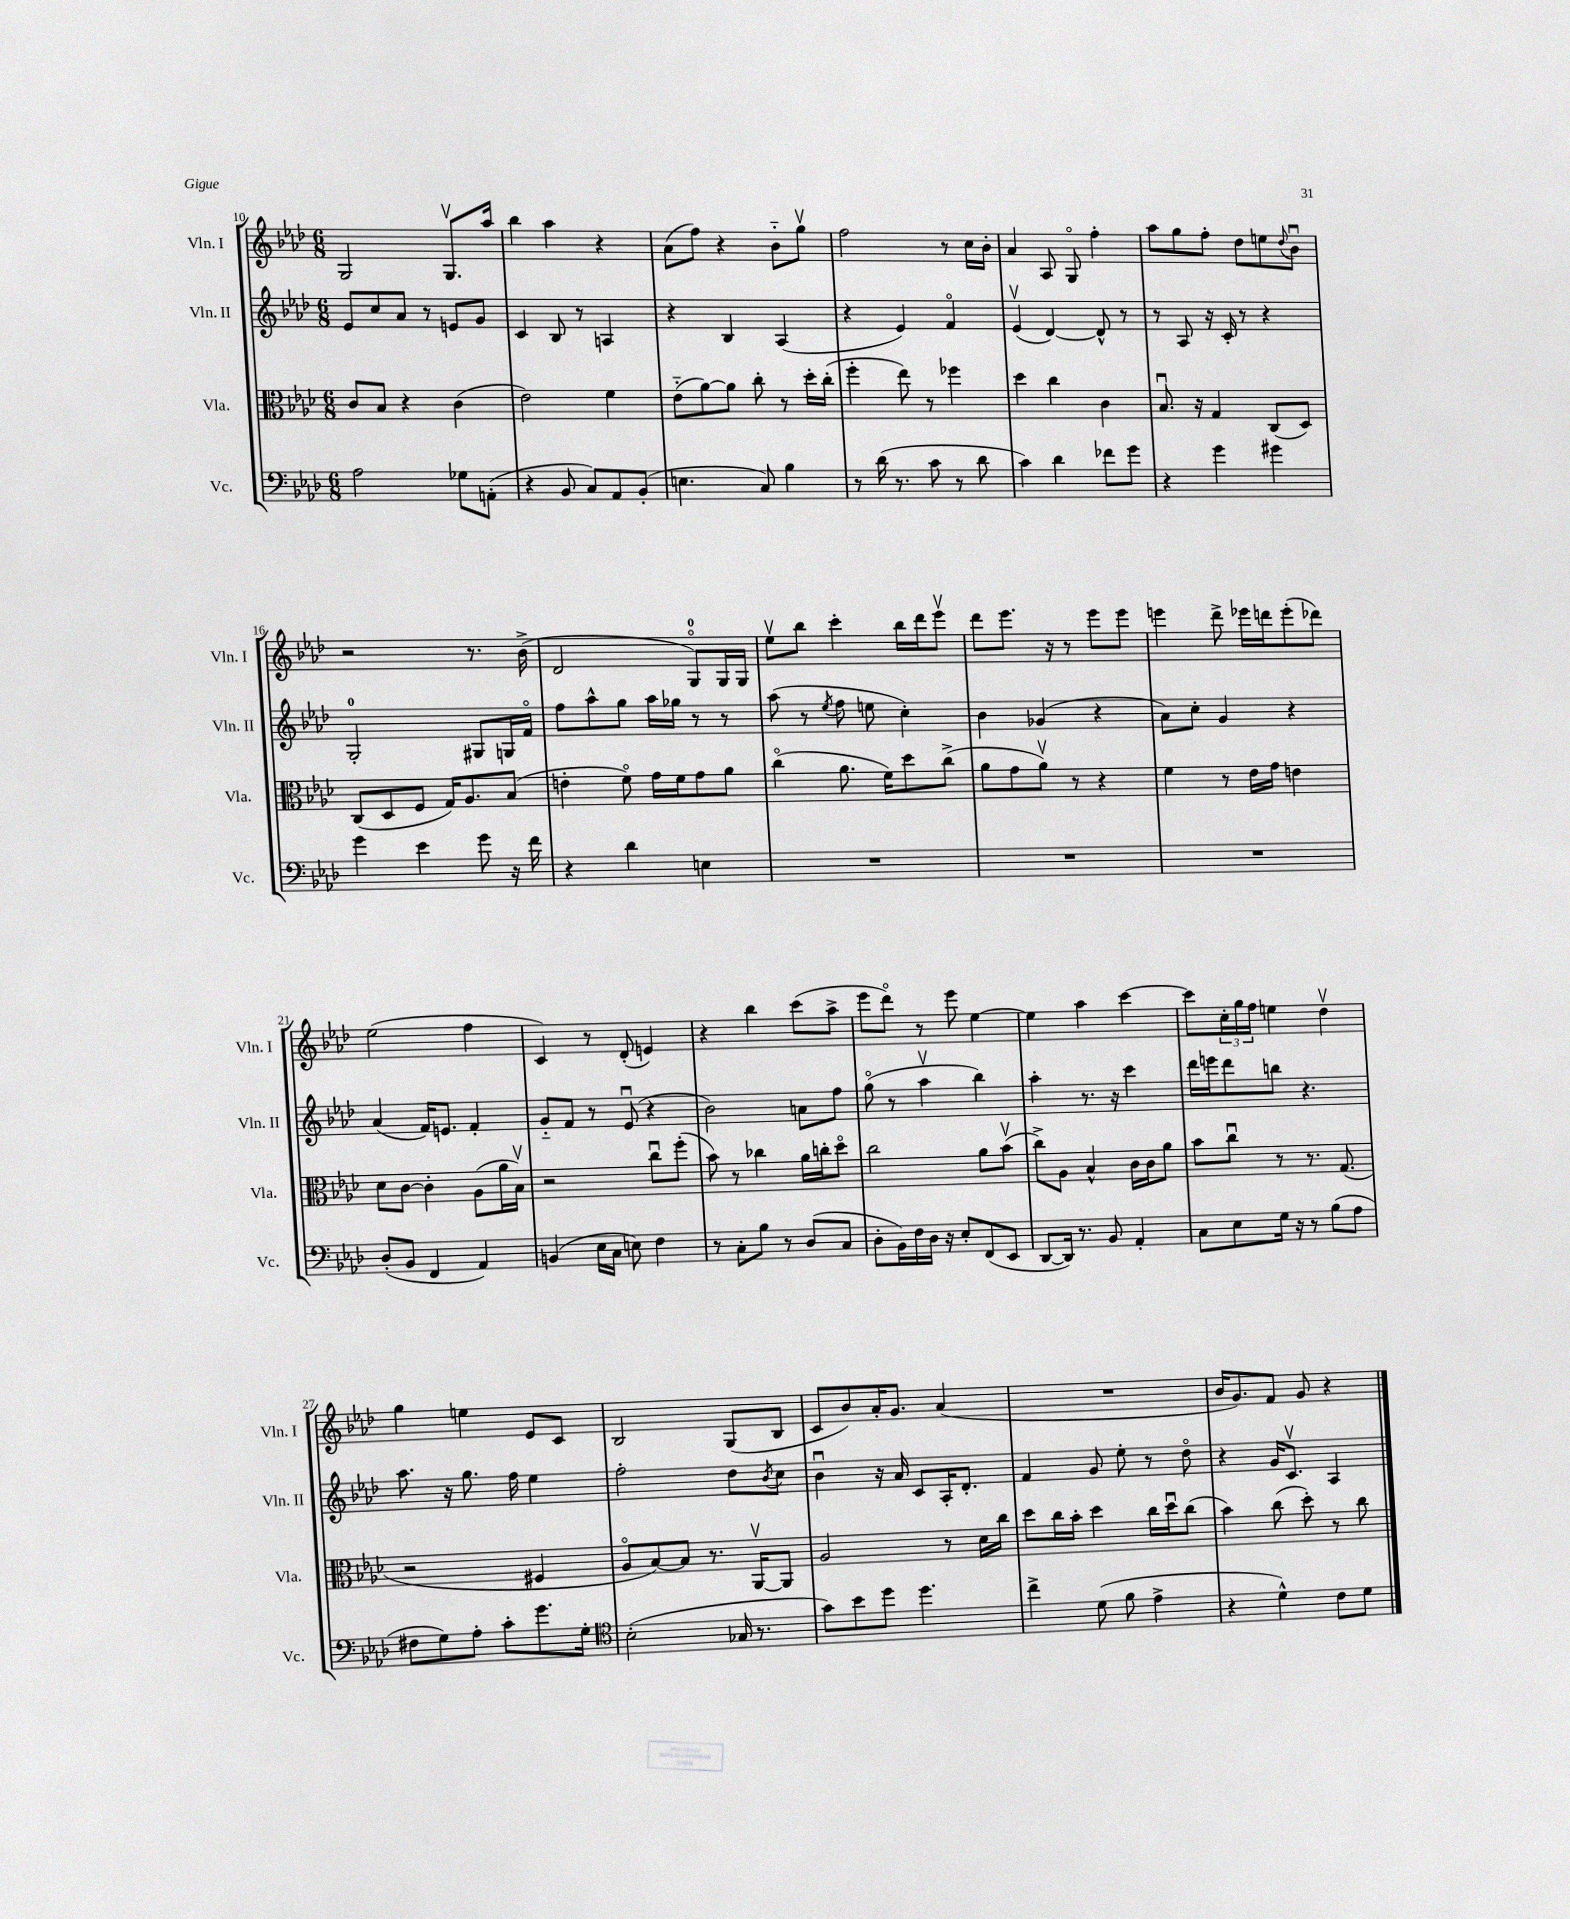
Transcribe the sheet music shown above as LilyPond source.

<<
\new StaffGroup <<
\new Staff = "s0" \with { instrumentName = "Vln. I" shortInstrumentName = "Vln. I" } {
    \clef treble \key aes \major \numericTimeSignature \time 6/8
    g2 g8.\upbow aes''16 |
    bes''4 aes''4 r4 |
    aes'8( f''8) r4 bes'8-_ g''8\upbow |
    f''2 r8 c''16 bes'16-. |
    aes'4 aes8 g8\flageolet f''4-. |
    aes''8 g''8 f''8-. des''8 e''8 \appoggiatura { des''8 } bes'8\downbow |
    r2 r8. bes'16->( |
    des'2 g8-0\flageolet) g16 g16 |
    ees''8\upbow bes''8 c'''4-. bes''16 des'''16 ees'''8\upbow |
    des'''8 ees'''8. r16 r8 ees'''8 ees'''8 |
    e'''4 des'''8-> ees'''16 d'''16 ees'''8-.( des'''8) |
    ees''2( f''4 |
    c'4) r8 des'8-.( e'4) |
    r4 bes''4 c'''8( aes''8-> |
    ees'''8 des'''8\flageolet) r8 ees'''8 ees''4~ |
    ees''4 aes''4 c'''4~ |
    c'''8 \tuplet 3/2 { c''16-. g''16 f''16 } e''4 des''4\upbow |
    g''4 e''4 ees'8 c'8 |
    bes2 g8( bes8 |
    c'8 bes'8) aes'16-. g'8. aes'4( |
    R2. |
    bes'16 g'8.) f'8 g'8 r4 \bar "|." |
}
\new Staff = "s1" \with { instrumentName = "Vln. II" shortInstrumentName = "Vln. II" } {
    \clef treble \key aes \major \numericTimeSignature \time 6/8
    ees'8 c''8 aes'8 r8 e'8 g'8 |
    c'4 bes8 r8 a4 |
    r4 bes4 aes4( |
    r4 ees'4) f'4\flageolet |
    ees'4\upbow( des'4~) des'8-^ r8 |
    r8 aes8 r16 c'16-. r8 r4 |
    g2-0-. gis8 g16 f'16\flageolet |
    f''8 aes''8-^ g''8 aes''16 ges''16 r8 r8 |
    aes''8( r8 \acciaccatura { ees''8 } f''8 e''8 c''4-.) |
    bes'4 ges'4( r4 |
    aes'8) c''8-. g'4 r4 |
    aes'4( f'16) e'8. f'4-. |
    g'8-_ f'8 r8 ees'8\downbow( r4 |
    bes'2) a'8 f''8 |
    g''8\flageolet( r8 aes''4\upbow bes''4) |
    aes''4-. r8. r16 c'''4 |
    des'''16 e'''16 des'''8 b''8 r4. |
    aes''8. r16 g''8. f''16 ees''4 |
    f''2-. des''8 \acciaccatura { bes'8 } c''8 |
    bes'4\downbow r16 aes'16 c'8 aes16-. des'8.-. |
    f'4 g'8 ees''8-. r8 des''8\flageolet |
    r4 g'16 c'8.\upbow aes4 \bar "|." |
}
\new Staff = "s2" \with { instrumentName = "Vla." shortInstrumentName = "Vla." } {
    \clef alto \key aes \major \numericTimeSignature \time 6/8
    c'8 bes8 r4 c'4( |
    ees'2) f'4 |
    ees'8-_( aes'8~) aes'8 c''8-. r8 des''16-. c''16-.( |
    f''4-. ees''8) r8 fes''4 |
    des''4 c''4 c'4 |
    bes8.\downbow r16 g4 c8( des8) |
    c8( des8 f8 g16) aes8. bes8( |
    e'4-. f'8\flageolet) g'16 f'16 g'8 aes'8 |
    c''4\flageolet( aes'8. f'16) des''8 c''8->( |
    aes'8 g'8 aes'8\upbow) r8 r4 |
    f'4 r8 ees'16 g'16 e'4 |
    des'8 c'8~ c'4-. aes8( aes'16 bes16\upbow) |
    r2 c''8\downbow f''8-.( |
    bes'8) r8 ces''4 aes'16 c''16-. des''8\flageolet |
    c''2 aes'8 bes'8\upbow( |
    c''8->) aes8 bes4-^ c'16 c'16 aes'8 |
    bes'8 c''8\downbow r8 r8. g8.( |
    r2 fis4 |
    aes8\flageolet bes8~) bes8 r8. aes,16~\upbow aes,8 |
    aes2 r8 des'16 c''16 |
    des''8 c''16 bes'16-. des''4 c''16 des''16\downbow c''8( |
    bes'4) c''8( des''8-.) r8 c''8 \bar "|." |
}
\new Staff = "s3" \with { instrumentName = "Vc." shortInstrumentName = "Vc." } {
    \clef bass \key aes \major \numericTimeSignature \time 6/8
    aes2 ges8 a,8-.( |
    r4 bes,8 c8) aes,8 bes,8-.( |
    e4. c8) bes4 |
    r8 des'16( r8. c'8 r8 des'8 |
    c'4) des'4 fes'8 g'8 |
    r4 g'4 gis'4 |
    g'4 ees'4 g'8 r16 f'16 |
    r4 des'4 e4 |
    R2. |
    R2. |
    R2. |
    des8-.( bes,8 f,4 aes,4) |
    b,4( ees16 c16 e8) f4 |
    r8 c8-. bes8 r8 des8( c8 |
    des8-. bes,16) f16 des16 r16 ees8-. f,8( ees,8 |
    des,8~ des,16) r8. bes,8 aes,4-. |
    c8 ees8 g16 r16 r8 bes8( aes8 |
    fis8 g8) aes8-. c'8-. g'8. g16-. |
    \clef tenor bes2-.( ges16 r8. |
    g'8) bes'8 des''8 des''4. |
    c''4-> des'8( f'8 ees'4-> |
    r4 des'4-^) c'8 des'8 \bar "|." |
}
>>
>>
\layout { \context { \Score currentBarNumber = #10 } }
